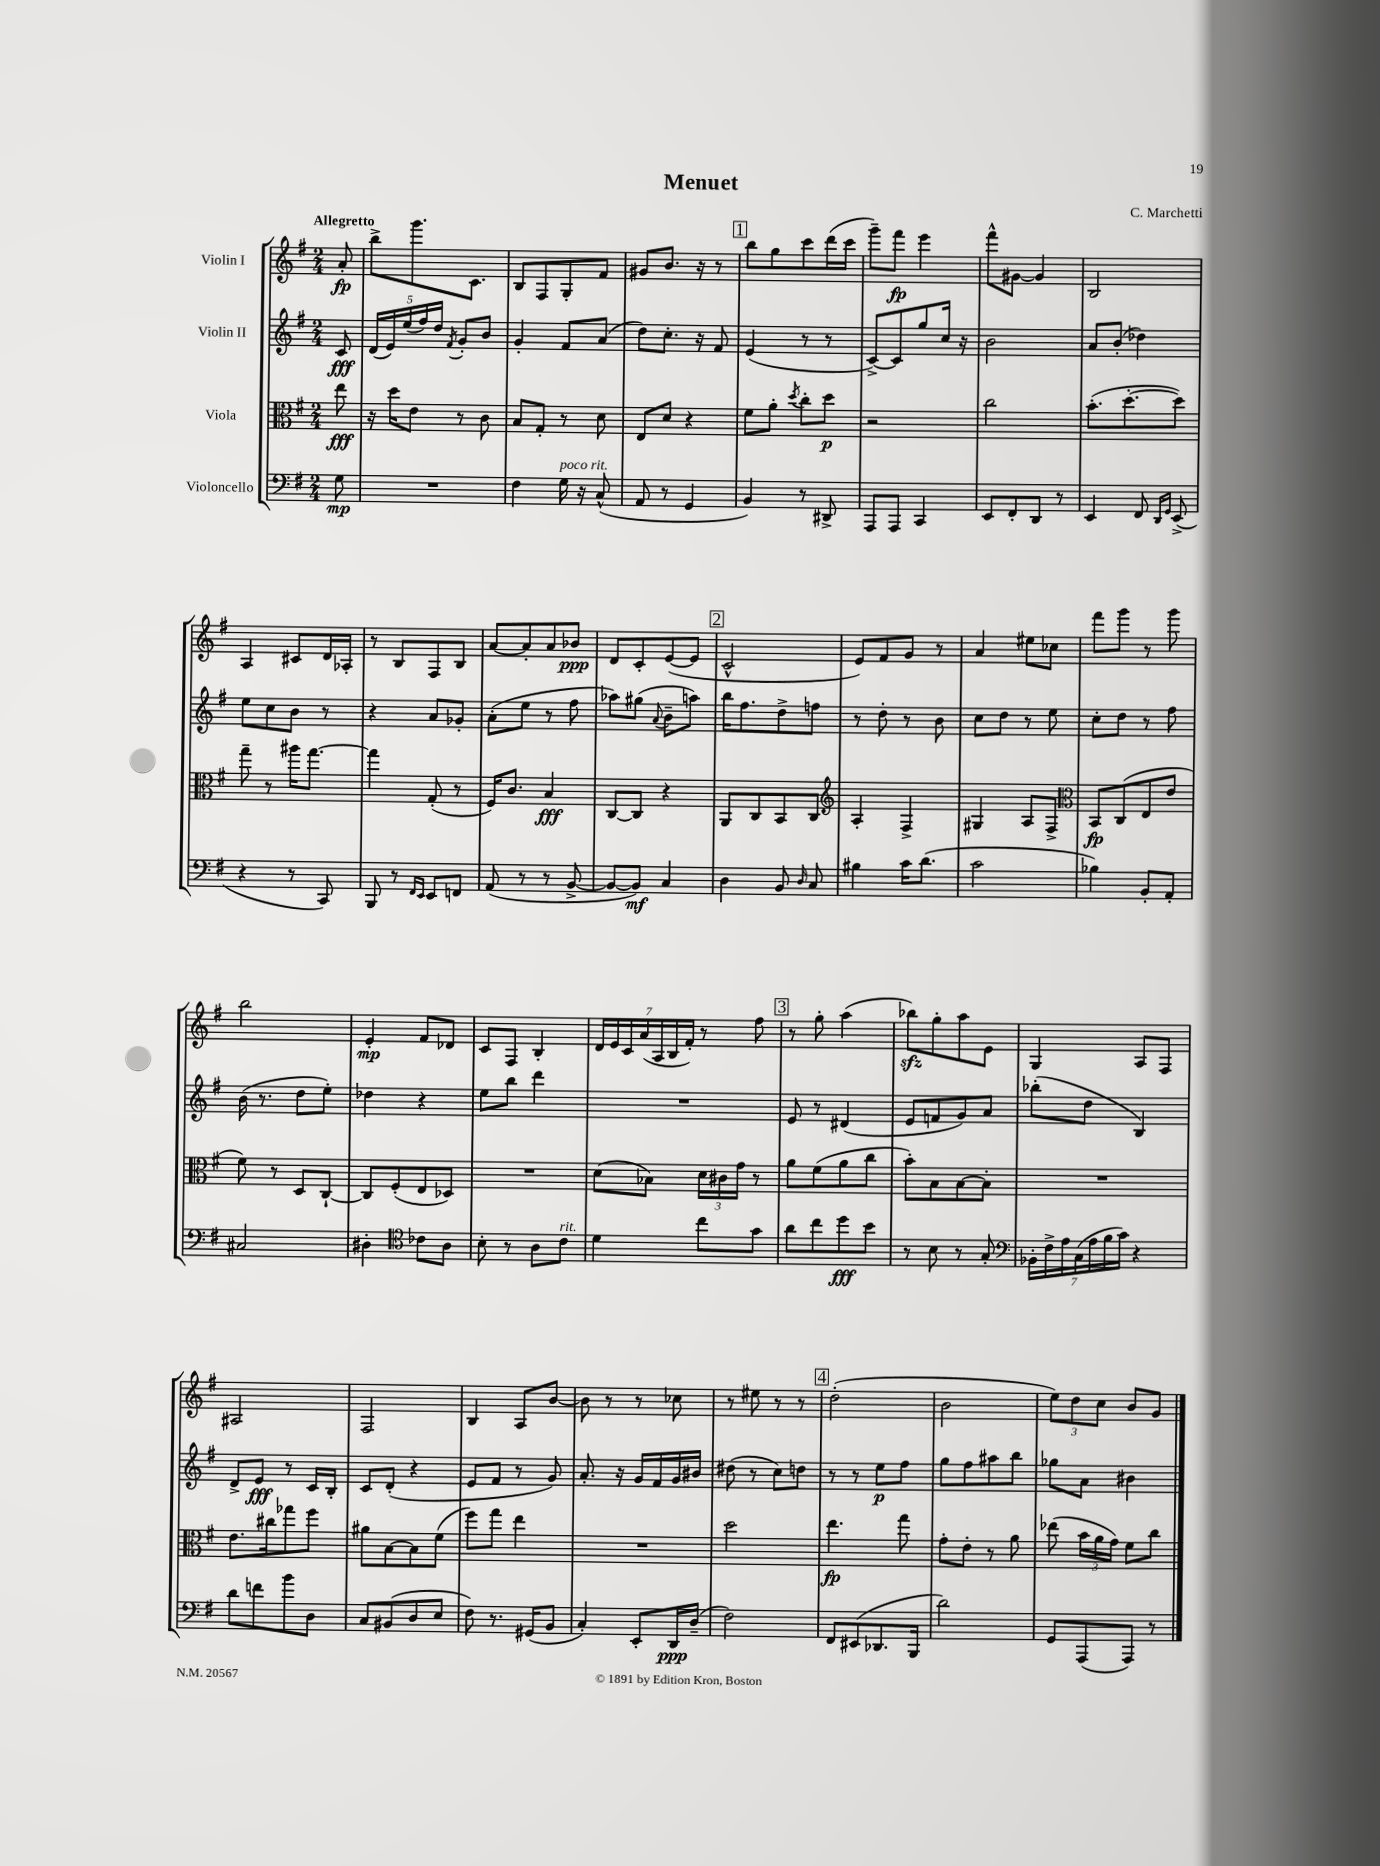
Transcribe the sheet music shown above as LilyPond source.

\header { title = "Menuet" composer = "C. Marchetti" }
<<
\new StaffGroup <<
\new Staff = "s0" \with { instrumentName = "Violin I" } {
    \clef treble \key g \major \numericTimeSignature \time 2/4 \partial 8 \tempo "Allegretto"
    \autoBeamOff a'8-.\fp |
    b''8[-> g'''8. c'8.] |
    b8[ fis8 g8-. fis'8] |
    gis'8[ b'8.] r16 r8 |
    \mark \markup { \box "1" } b''8[ g''8 c'''8 d'''16( c'''16] |
    g'''8[--) fis'''8]\fp e'''4 |
    fis'''8[-^ gis'8]~ gis'4 |
    b2 |
    a4 cis'8[ d'16 aes16]-. |
    r8 b8[ fis8 b8] |
    a'8[~ a'8-. a'8 bes'8]\ppp |
    d'8[ c'8-. e'8~( e'8] |
    \mark \markup { \box "2" } c'2-^ |
    e'8[) fis'8 g'8] r8 |
    a'4 eis''8[ ces''8] |
    fis'''8[ g'''8] r8 g'''8 |
    b''2 |
    e'4-.\mp fis'8[ des'8] |
    c'8[ fis8] b4-. |
    \tuplet 7/4 { d'16[ e'16 c'16 a'16( a16 b16 fis'16]-.) } r8 fis''8 |
    \mark \markup { \box "3" } r8 g''8-. a''4( |
    bes''8[\sfz) g''8-. a''8 e'8] |
    g4 a8[ fis8] |
    ais2 |
    fis2 |
    b4 a8[ b'8]~ |
    b'8 r8 r8 ces''8 |
    r8 eis''8 r8 r8 |
    \mark \markup { \box "4" } d''2-.( |
    b'2 |
    \tuplet 3/2 { e''8[) d''8 c''8] } b'8[ g'8] \bar "|." |
}
\new Staff = "s1" \with { instrumentName = "Violin II" } {
    \clef treble \key g \major \numericTimeSignature \time 2/4 \partial 8
    \autoBeamOff c'8\fff |
    \tuplet 5/4 { d'16[( e'16) e''16( fis''16) d''16] } \acciaccatura { fis'8 } g'8[-. b'8] |
    g'4-. fis'8[ a'8]( |
    d''8[) c''8.]-. r16 fis'8 |
    \mark \markup { \box "1" } e'4( r8 r8 |
    c'8[~->) c'8 g''8 c''16] r16 |
    b'2 |
    a'8[ b'8]-.( des''4) |
    e''8[ c''8 b'8] r8 |
    r4 a'8[ ges'8]-. |
    a'8[-.( e''8] r8 fis''8 |
    aes''8[) gis''8]( \appoggiatura { a'8 } b'8[-- a''8]) |
    \mark \markup { \box "2" } b''16[ fis''8. d''8-> f''8] |
    r8 d''8-. r8 b'8 |
    c''8[ d''8] r8 e''8 |
    c''8[-. d''8] r8 fis''8 |
    b'16( r8. d''8[ e''8]-.) |
    des''4 r4 |
    e''8[ b''8] d'''4 |
    R2 |
    \mark \markup { \box "3" } e'8 r8 dis'4( |
    e'8[ f'8 g'8) a'8] |
    bes''8[-.( d''8] b4) |
    d'8[-> e'8]\fff r8 c'16[ b16]-. |
    c'8[ d'8]-.( r4 |
    e'8[ fis'8] r8 g'8) |
    a'8.-. r16 g'16[ fis'16 g'16 bis'16] |
    dis''8( r8 c''8[) d''8] |
    \mark \markup { \box "4" } r8 r8 e''8[\p fis''8] |
    g''8[ fis''8 ais''8 b''8] |
    ges''8[ a'8] bis'4 \bar "|." |
}
\new Staff = "s2" \with { instrumentName = "Viola" } {
    \clef alto \key g \major \numericTimeSignature \time 2/4 \partial 8
    \autoBeamOff e''8\fff |
    r16 d''16[ e'8] r8 c'8 |
    b8[ g8]-. r8 d'8 |
    e8[ d'8] r4 |
    \mark \markup { \box "1" } fis'8[ a'8]-. \acciaccatura { d''8 } c''8[-. d''8]\p |
    r2 |
    c''2 |
    b'8.[-.( d''8.~-. d''8]) |
    g''8-- r8 ais''16[ g''8.]~ |
    g''4 g8-.( r8 |
    fis16[) c'8.] b4\fff |
    c8[~ c8] r4 |
    \mark \markup { \box "2" } a,8[ c8 b,8 c8] |
    \clef treble a4-. fis4-> |
    gis4 a8[ fis8]-> |
    \clef alto b,8[\fp c8( e8 e'8] |
    fis'8) r8 d8[ c8]~-! |
    c8[ fis8-.( e8 des8]) |
    R2 |
    d'8[( bes8]) \tuplet 3/2 { d'16[ cis'16 g'16] } r8 |
    \mark \markup { \box "3" } a'8[ fis'8( a'8 c''8] |
    b'8[-.) b8 b8~ b8]-. |
    R2 |
    e'8.[ cis''16 ges''8 fis''8] |
    ais'8[ b8~ b8 fis'8]( |
    fis''8[) g''8] e''4 |
    R2 |
    d''2 |
    \mark \markup { \box "4" } e''4.\fp g''8 |
    g'8[-. e'8]-. r8 a'8 |
    ees''8( \tuplet 3/2 { b'16[ a'16 g'16]) } fis'8[ c''8] \bar "|." |
}
\new Staff = "s3" \with { instrumentName = "Violoncello" } {
    \clef bass \key g \major \numericTimeSignature \time 2/4 \partial 8
    \autoBeamOff g8\mp |
    R2 |
    fis4 g16^\markup { \italic "poco rit." } r16 c8-^( |
    a,8 r8 g,4 |
    \mark \markup { \box "1" } b,4) r8 dis,8-> |
    a,,8[ a,,8] c,4 |
    e,8[ fis,8-. d,8] r8 |
    e,4 fis,8 \grace { d,16[ g,16] } e,8->( |
    r4 r8 c,8) |
    b,,8 r8 \grace { fis,16[ e,16] } e,8[ f,8] |
    a,8( r8 r8 b,8~-> |
    b,8[~ b,8]\mf) c4 |
    \mark \markup { \box "2" } d4 b,8 \grace { d16 } c8 |
    bis4 c'16[ d'8.]( |
    c'2 |
    bes4) b,8[-. a,8]-. |
    cis2 |
    dis4-. \clef tenor ces'8[ a8] |
    b8-. r8 a8[ c'8]^\markup { \italic "rit." } |
    d'4 c''8[ g'8] |
    \mark \markup { \box "3" } a'8[ c''8 d''8\fff b'8] |
    r8 b8 r8 g8-. |
    \clef bass \tuplet 7/4 { bes,16[-. fis16-> a16 c16( a16 b16 c'16]) } r4 |
    d'8[ f'8 b'8 d8] |
    c8[ bis,8( d8 e8] |
    fis8) r8. gis,16[( b,8] |
    c4-.) e,8[-. d,16\ppp d16]--( |
    fis2) |
    \mark \markup { \box "4" } fis,8[ eis,8( des,8. b,,16] |
    d'2) |
    g,8[ a,,8( a,,8]) r8 \bar "|." |
}
>>
>>
\layout { \context { \Score \remove "Bar_number_engraver" } }
